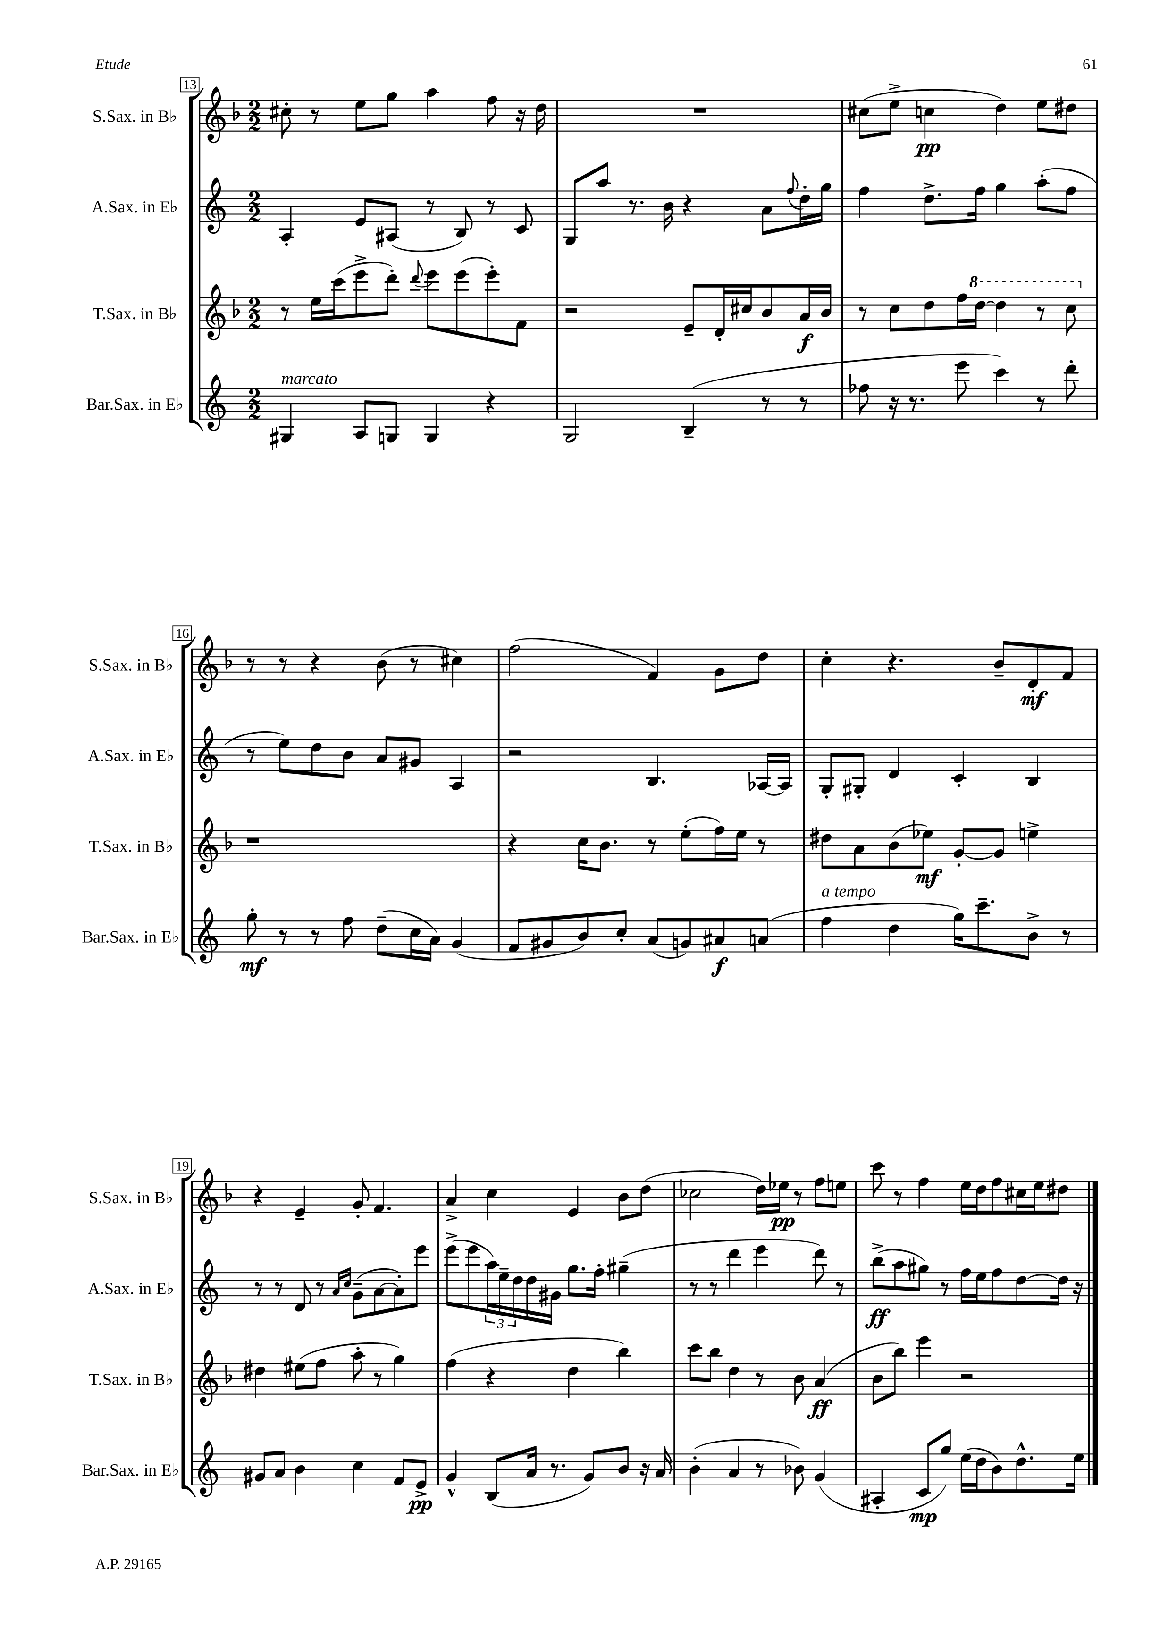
<<
\new StaffGroup <<
\new Staff = "s0" \with { instrumentName = "S.Sax. in Bb" shortInstrumentName = "S.Sax. in Bb" } {
    \clef treble \key f \major \numericTimeSignature \time 2/2
    cis''8-. r8 e''8 g''8 a''4 f''8 r16 d''16 |
    R1 |
    cis''8( e''8-> c''4\pp d''4) e''8 dis''8 |
    r8 r8 r4 bes'8( r8 cis''4) |
    f''2( f'4) g'8 d''8 |
    c''4-. r4. bes'8-- d'8-.\mf f'8 |
    r4 e'4-- g'8-. f'4. |
    a'4-> c''4 e'4 bes'8 d''8( |
    ces''2 d''16) ees''16\pp r8 f''8 e''8 |
    c'''8 r8 f''4 e''16 d''16 f''8 cis''16 e''16 dis''8 \bar "|." |
}
\new Staff = "s1" \with { instrumentName = "A.Sax. in Eb" shortInstrumentName = "A.Sax. in Eb" } {
    \clef treble \key c \major \numericTimeSignature \time 2/2
    a4-. e'8 ais8( r8 b8) r8 c'8 |
    g8 a''8 r8. b'16 r4 a'8 \appoggiatura { f''8 } d''16-. g''16 |
    f''4 d''8.-> f''16 g''4 a''8-.( f''8 |
    r8 e''8) d''8 b'8 a'8 gis'8 a4 |
    r2 b4. aes16~ aes16 |
    g8-. gis8-. d'4 c'4-. b4 |
    r8 r8 d'8 r8 \grace { a'16 c''16 } g'8--( a'8~ a'8-.) e'''8 |
    e'''8->( e'''8 \tuplet 3/2 { a''16) e''16-- d''16 } d''16 gis'16 g''8. f''16-. gis''4--( |
    r8 r8 d'''4 e'''4 d'''8) r8 |
    b''8->\ff( a''8 gis''8) r8 f''16 e''16 f''8 d''8~ d''16 r16 \bar "|." |
}
\new Staff = "s2" \with { instrumentName = "T.Sax. in Bb" shortInstrumentName = "T.Sax. in Bb" } {
    \clef treble \key f \major \numericTimeSignature \time 2/2
    r8 e''16 c'''16( e'''8-> d'''8-.) \appoggiatura { d'''8 } e'''8 e'''8( e'''8-.) f'8 |
    r2 e'8-- d'16-. cis''16 bes'8 a'16\f bes'16 |
    r8 c''8 d''8 f''16 \ottava #1 d'''16~ d'''4 r8 c'''8 \ottava #0 |
    r1 |
    r4 c''16 bes'8. r8 e''8-.( f''16) e''16 r8 |
    dis''8 a'8 bes'8( ees''8\mf) g'8~-. g'8 e''4-> |
    dis''4 eis''8( f''8 a''8-. r8 g''4) |
    f''4( r4 d''4 bes''4) |
    c'''8 bes''8 d''4 r8 bes'8 a'4\ff( |
    bes'8 bes''8) e'''4 r2 \bar "|." |
}
\new Staff = "s3" \with { instrumentName = "Bar.Sax. in Eb" shortInstrumentName = "Bar.Sax. in Eb" } {
    \clef treble \key c \major \numericTimeSignature \time 2/2
    gis4^\markup { \italic "marcato" } a8 g8 g4 r4 |
    g2 b4--( r8 r8 |
    fes''8 r16 r8. e'''8 c'''4) r8 d'''8-. |
    g''8-.\mf r8 r8 f''8 d''8--( c''16 a'16) g'4( |
    f'8 gis'8 b'8) c''8-. a'8( g'8) ais'8\f a'8( |
    f''4^\markup { \italic "a tempo" } d''4 g''16) c'''8.-- b'8-> r8 |
    gis'8 a'8 b'4 c''4 f'8 e'8->\pp |
    g'4-^ b8( a'16 r8. g'8) b'8 r16 a'16 |
    b'4-.( a'4 r8 bes'8) g'4( |
    ais4-. c'8\mp g''8) e''16( d''16 b'8) d''8.-^ e''16 \bar "|." |
}
>>
>>
\layout { \context { \Score currentBarNumber = #13 \override BarNumber.stencil = #(make-stencil-boxer 0.1 0.3 ly:text-interface::print) } }
